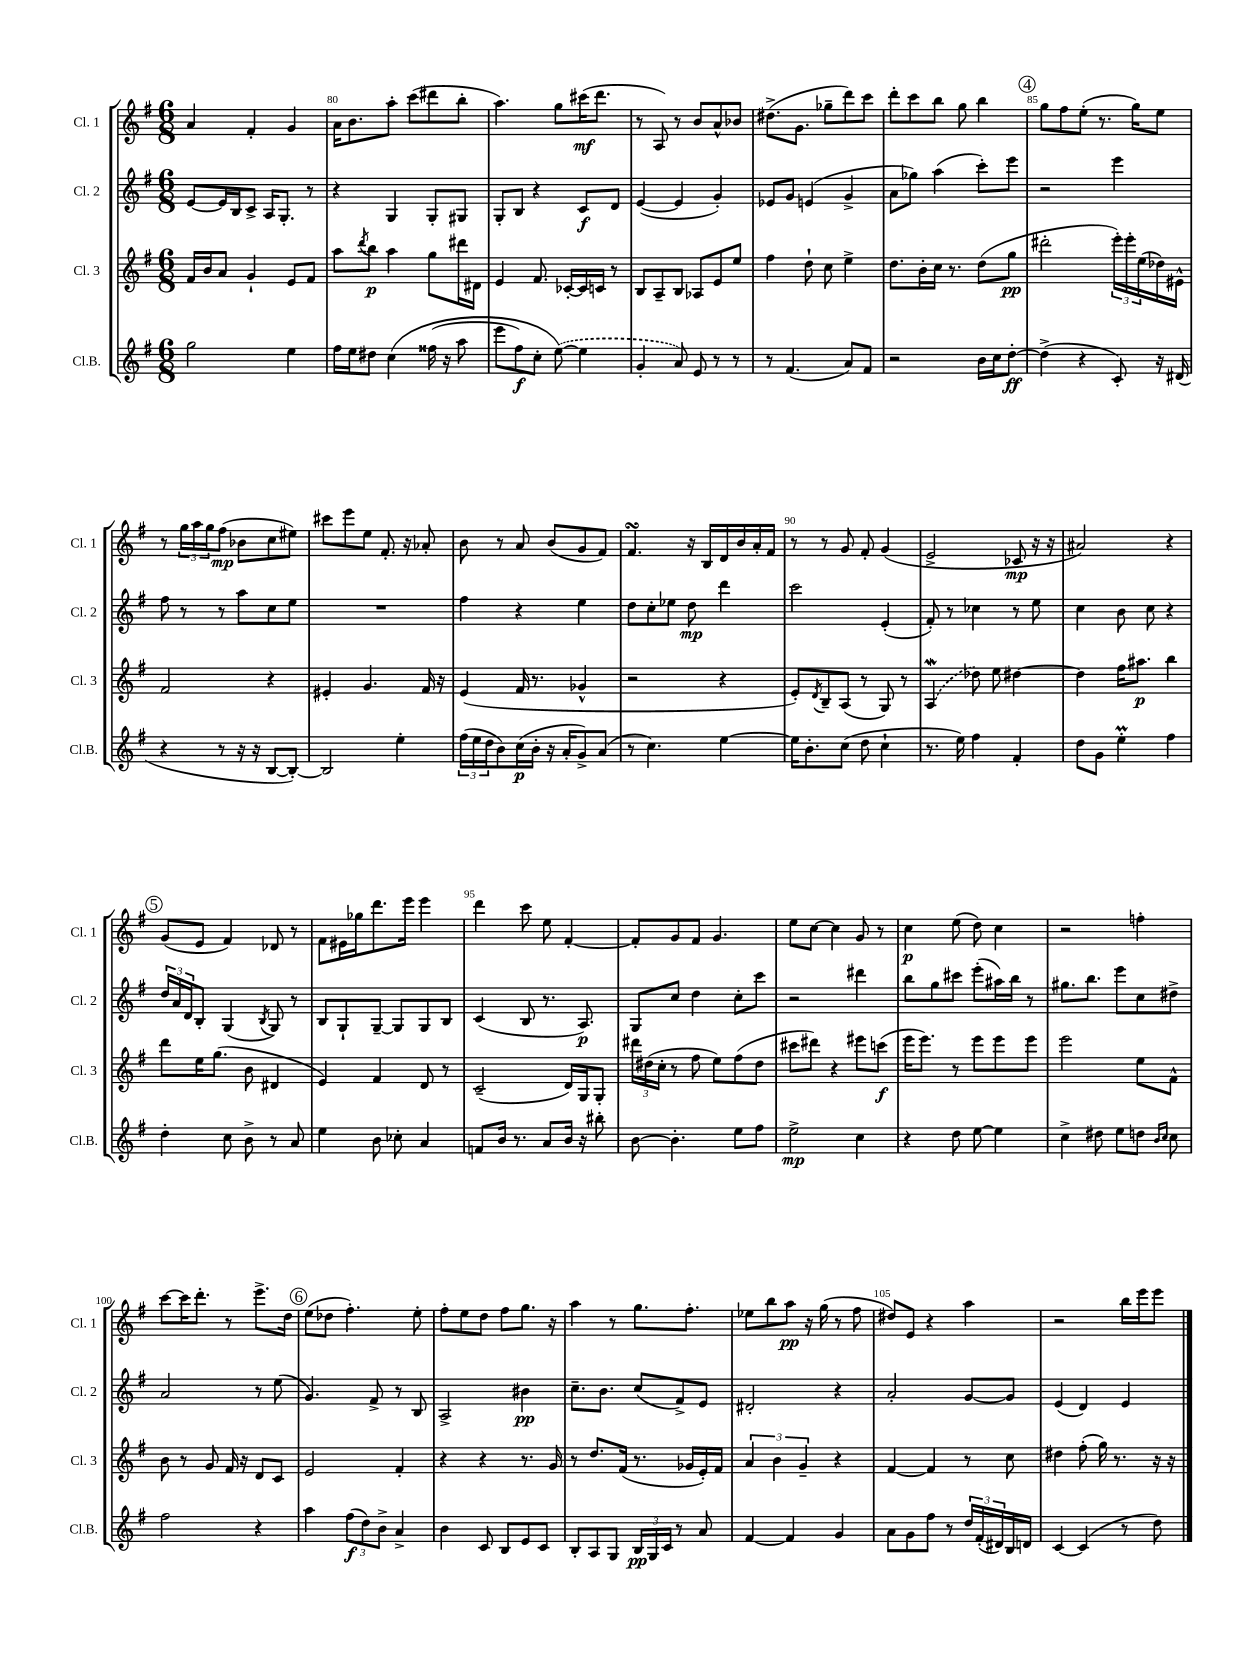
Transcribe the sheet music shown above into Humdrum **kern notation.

**kern	**kern	**kern	**kern
*staff4	*staff3	*staff2	*staff1
*clefG2	*clefG2	*clefG2	*clefG2
*k[f#]	*k[f#]	*k[f#]	*k[f#]
*M6/8	*M6/8	*M6/8	*M6/8
2gg	16f#	[8e	4a
.	16b	.	.
.	8a	16e]	.
.	.	16B	.
.	4g`	8c^	4f#'
.	.	16A	.
.	.	8.G'	.
4ee	8e	.	4g
.	8f#	8r	.
=	=	=	=
16ff#	8aa	4r	16a
16ee	.	.	8.b
.	8qddd	.	.
8dd#	8bb	.	.
&(4cc	4aa	4G	8aa'
.	.	.	(8ccc
(16ff##	8gg	8G'	8ddd#
16r	.	.	.
8aa	16ddd#	8G#	8bb'
.	16d#	.	.
=	=	=	=
8eee	4e	8G'	4.aa)
8ff#)	.	8B	.
8cc'	8.f#	4r	.
([8ee&)	.	.	8gg
.	[16c-'	.	.
4ee]	16c-]	8c	(16ccc#
.	16c	.	8.ddd
.	8r	8d	.
=	=	=	=
4g'	8B	([4e	8r
.	8A~	.	8A)
8a)	8B	4e]	8r
8e	8A-	.	8b
8r	8e	4g')	8a^^
8r	8ee	.	8b-
=	=	=	=
8r	4ff#	8e-	(8.dd#^
(4.f#	.	8g	.
.	.	.	8.g
.	8dd`	(4e	.
.	8cc	.	8gg-~
8a)	4ee^	4g^	8ddd)
8f#	.	.	8ccc
=	=	=	=
2r	8.dd	8a	8ddd'
.	.	8gg-)	8ccc
.	16b'	.	.
.	16cc	(4aa	8bb
.	8.r	.	.
.	.	.	8gg
16b	(8dd	8ccc')	4bb
16cc	.	.	.
[8dd'	8gg	8eee	.
=	=	=	=
(4dd^]	2ddd#'	2r	8gg
.	.	.	8ff#
4r	.	.	(8ee'
.	.	.	8.r
8c')	24eee')	4eee	.
.	24eee'	.	.
.	.	.	16gg)
.	(24ee	.	.
16r	16dd-)	.	8ee
(16d#	16e#^^	.	.
=	=	=	=
4r	2f#	8ff#	8r
.	.	8r	24gg
.	.	.	24aa
.	.	.	24gg
8r	.	8r	(8ff#
16r	.	8aa	8b-
16r	.	.	.
[8B	4r	8cc	8cc
8B'_)	.	8ee	8ee#)
=	=	=	=
2B]	4e#'	2.r	8ccc#
.	.	.	8eee
.	4.g	.	8ee
.	.	.	8.f#'
4ee'	.	.	.
.	.	.	16r
.	16f#	.	8a-'
.	16r	.	.
=	=	=	=
(24ff#	(4e	4ff#	8b
24ee	.	.	.
24dd	.	.	.
8b)	.	.	8r
(16cc	16f#	4r	8a
16b'	8.r	.	.
16r	.	.	(8b
16a'	.	.	.
8g^)	4g-^^	4ee	8g
(8a	.	.	8f#)
=	=	=	=
8r	2r	8dd	4.f#
4.cc)	.	8cc'	.
.	.	8ee-	.
.	.	8dd	16r
.	.	.	16B
[4ee	4r	4ddd	16d
.	.	.	16b
.	.	.	16a'
.	.	.	16f#
=	=	=	=
16ee]	8e')	2ccc	8r
8.b'	.	.	.
.	8qd	.	.
.	8B~	.	8r
(8cc	(8A	.	8g
8dd	8r	.	8f#'
4cc`	8G)	(4e'	(4g
.	8r	.	.
=	=	=	=
8.r	(4A	8f#')	2e^
.	.	8r	.
16ee)	.	.	.
4ff#	8dd-)	4cc-	.
.	8ee	.	.
4f#'	[4dd#	8r	8c-
.	.	8ee	16r
.	.	.	16r
=	=	=	=
8dd	4dd#]	4cc	2a#)
8g	.	.	.
4ee'	16ff#	8b	.
.	8.aa#	.	.
.	.	8cc	.
4ff#	4bb	4r	4r
=	=	=	=
4dd'	8ddd	24dd	(8g
.	.	24a	.
.	.	24d	.
.	16ee	8B'	8e
.	(8.gg	.	.
8cc	.	(4G	4f#)
8b^	8b	.	.
.	.	8qB	.
8r	4d#	8G)	8d-
8a	.	8r	8r
=	=	=	=
4ee	4e)	8B	8f#
.	.	8G`	16e#
.	.	.	16gg-
8b	4f#	[8G~	8.ddd
8cc-'	.	8G]	.
.	.	.	16eee
4a	8d	8G	4eee
.	8r	8B	.
=	=	=	=
8f	(2c~	(4c	4ddd
16b	.	.	.
8.r	.	.	.
.	.	8B	8ccc
8a	.	8.r	8ee
16b	16d)	.	[4f#'
16r	16G	8.A)	.
8bb#'	8G'	.	.
=	=	=	=
[8b	24ddd#	8G	8f#']
.	(24dd#	.	.
.	24cc'	.	.
4.b']	8r	8cc	8g
.	8ff#	4dd	8f#
.	8ee)	.	4.g
8ee	(8ff#	8cc'	.
8ff#	8dd#	8ccc	.
=	=	=	=
2ee^	8ccc#	2r	8ee
.	8ddd#)	.	[8cc
.	4r	.	4cc]
4cc	8eee#	4ddd#	8g
.	(8ccc	.	8r
=	=	=	=
4r	16eee	8bb	4cc
.	8.eee)	.	.
.	.	8gg	.
8dd	8r	8ccc#	(8ee
[8ee	8eee	(8eee'	8dd)
4ee]	8eee	16aa#)	4cc
.	.	16bb	.
.	8eee	8r	.
=	=	=	=
4cc^	2eee	8.gg#	2r
.	.	8.bb	.
8dd#	.	.	.
8ee	.	8eee	.
8dd	8ee	8cc	4ff'
16qqb	.	.	.
16qqcc	.	.	.
8cc	8f#^^	8dd#^	.
=	=	=	=
2ff#	8b	2a	[8ccc
.	8r	.	16ccc]
.	.	.	8.ddd'
.	8g	.	.
.	16f#	.	8r
.	16r	.	.
4r	8d	8r	8.eee^
.	8c	(8ee	.
.	.	.	16dd
=	=	=	=
4aa	2e	4.g)	(8ee
.	.	.	8dd-
(12ff#	.	.	4.ff#')
12dd)	.	.	.
.	.	8f#^	.
12b^	.	.	.
4a^	4f#'	8r	.
.	.	8B	8ee'
=	=	=	=
4b	4r	2A^	8ff#'
.	.	.	8ee
8c	4r	.	8dd
8B	.	.	8ff#
8e	8.r	4b#	8.gg
8c	.	.	.
.	16g	.	16r
=	=	=	=
8B'	8r	8.cc~	4aa
8A	8.dd	.	.
.	.	8.b	.
8G	.	.	8r
.	(16f#	.	.
24B	8.r	(8cc	8.gg
24G	.	.	.
24c	.	.	.
8r	.	8f#^)	.
.	16g-	.	8.ff#'
8a	16e')	8e	.
.	16f#	.	.
=	=	=	=
[4f#	6a	2d#'	8ee-
.	.	.	8bb
.	6b	.	.
4f#]	.	.	8aa
.	6g~	.	.
.	.	.	16r
.	.	.	(16gg
4g	4r	4r	8r
.	.	.	8ff#
=	=	=	=
8a	[4f#	2a'	8dd#)
8g	.	.	8e
8ff#	4f#]	.	4r
8r	.	.	.
24dd	8r	[8g	4aa
(24f#'	.	.	.
24d#)	.	.	.
16B	8cc	8g]	.
16d	.	.	.
=	=	=	=
[4c	4dd#	(4e	2r
(4c]	(8ff#'	4d)	.
.	16gg)	.	.
.	8.r	.	.
8r	.	4e	16bb
.	.	.	16eee
8dd)	16r	.	8eee
.	16r	.	.
==	==	==	==
*-	*-	*-	*-
